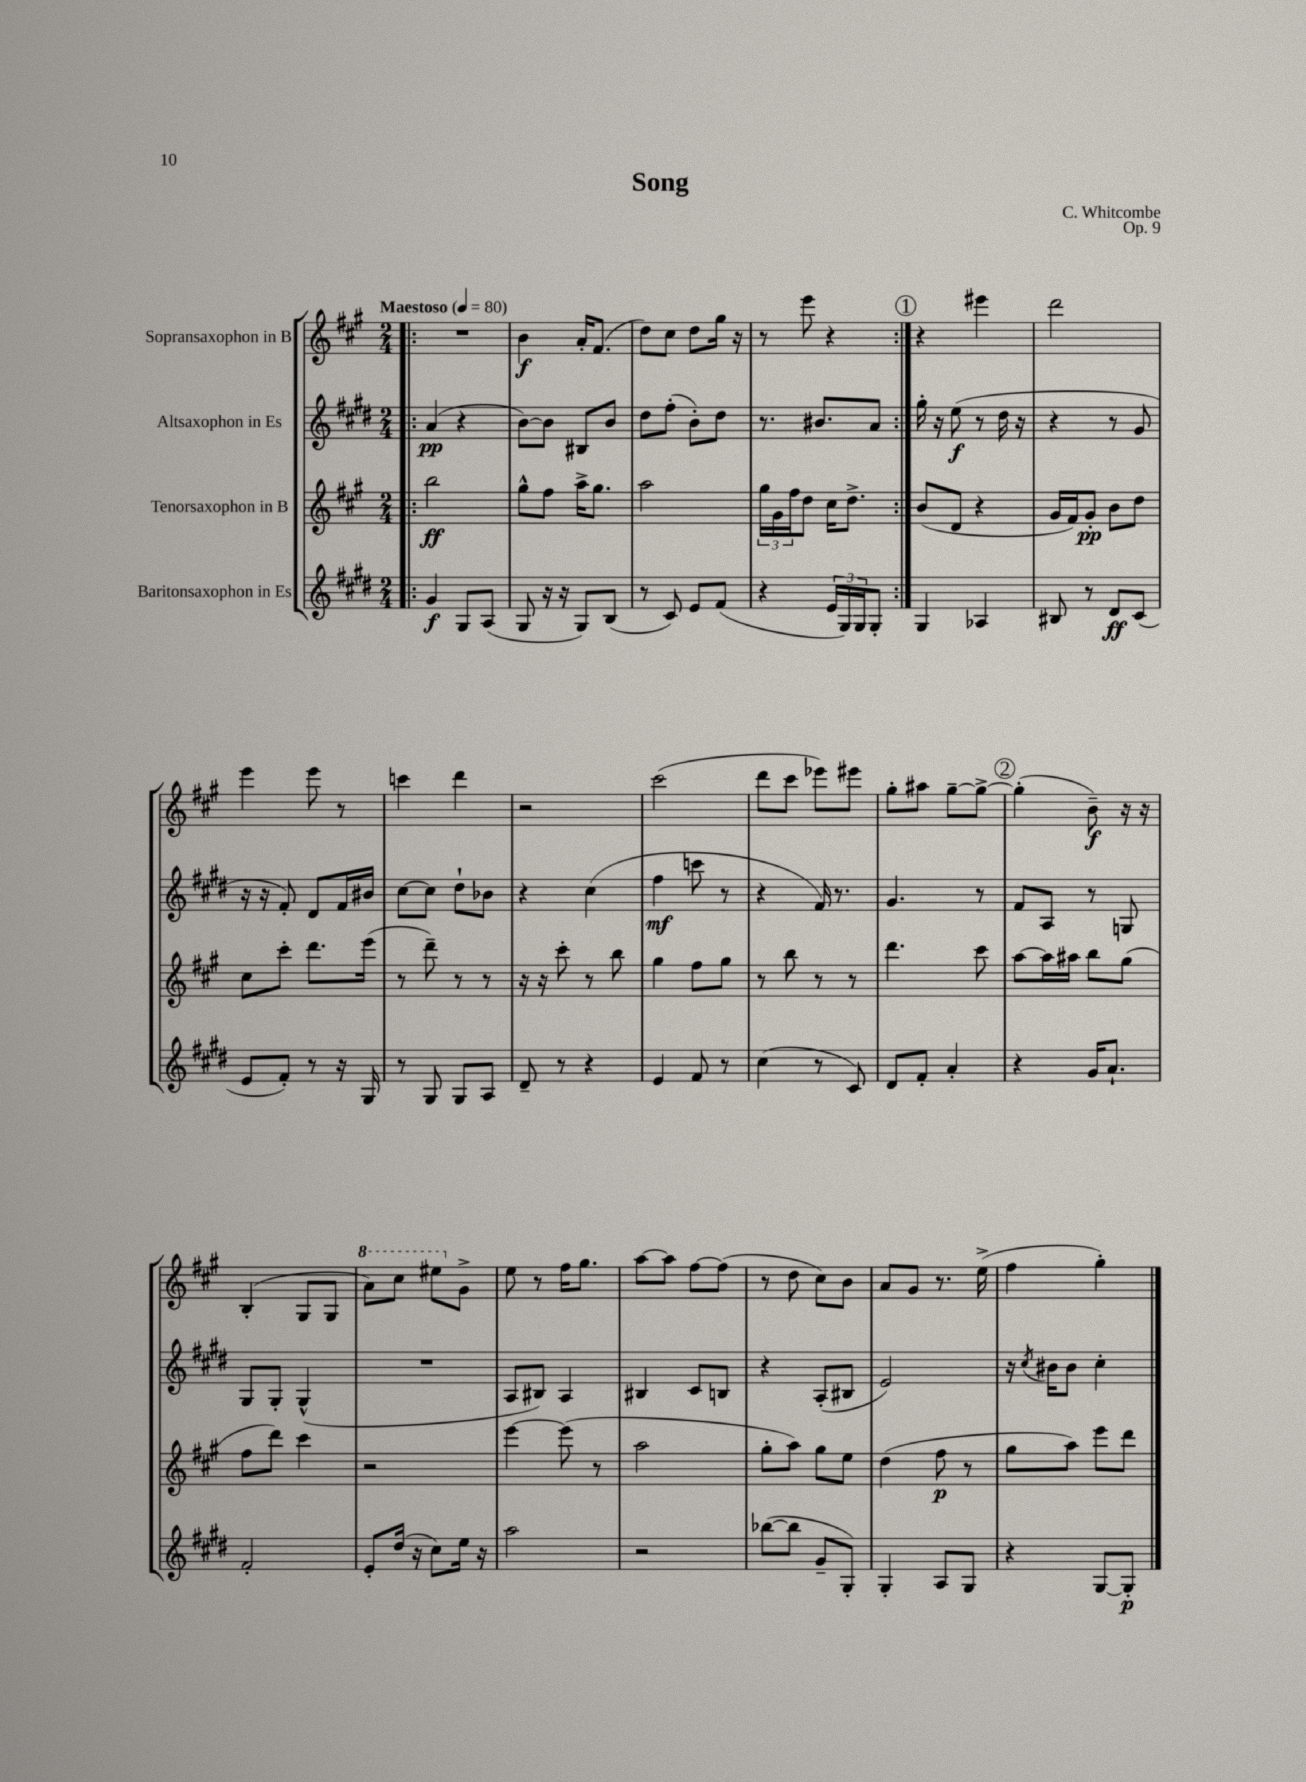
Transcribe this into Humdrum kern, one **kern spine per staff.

**kern	**kern	**kern	**kern
*staff4	*staff3	*staff2	*staff1
*clefG2	*clefG2	*clefG2	*clefG2
*k[f#c#g#d#]	*k[f#c#g#]	*k[f#c#g#d#]	*k[f#c#g#]
*M2/4	*M2/4	*M2/4	*M2/4
*MM80	*MM80	*MM80	*MM80
=!|:	=!|:	=!|:	=!|:
4g#	2bb	(4a	2r
8G#	.	4r	.
(8A	.	.	.
=	=	=	=
8G#	8gg#^^	[8b)	4b
16r	8ff#	8b]	.
16r	.	.	.
8G#)	16aa^	8B#	16a'
.	8.gg#	.	(8.f#
(8B	.	8b	.
=	=	=	=
8r	2aa	8dd#	8dd)
8c#)	.	(8ff#'	8cc#
8e	.	8b')	8dd
(8f#	.	8dd#	16gg#
.	.	.	16r
=	=	=	=
4r	24gg#	8.r	8r
.	24g#	.	.
.	24ff#	.	.
.	8dd	.	8eee
.	.	8.b#	.
24e	16cc#	.	4r
24G#)	.	.	.
.	8.dd^	.	.
24G#	.	.	.
8G#'	.	8a	.
=:|!	=:|!	=:|!	=:|!
4G#	(8b	16gg#'	4r
.	.	16r	.
.	8d	(8ee	.
4A-	4r	8r	4eee#
.	.	16dd#	.
.	.	16r	.
=	=	=	=
8B#	16g#	4r	2ddd
.	16f#)	.	.
8r	8g#'	.	.
8d#	8b	8r	.
(8c#	8dd	8g#	.
=	=	=	=
8e	8cc#	16r	4eee
.	.	16r	.
8f#')	8ccc#'	8f#')	.
8r	8.ddd	8d#	8eee
16r	.	16f#	8r
16G#	(16eee	16b#	.
=	=	=	=
8r	8r	[8cc#	4ccc
8G#	8ddd~)	8cc#]	.
8G#	8r	8dd#`	4ddd
8A	8r	8b-	.
=	=	=	=
8d#~	16r	4r	2r
.	16r	.	.
8r	8ccc#'	.	.
4r	8r	(4cc#	.
.	8bb	.	.
=	=	=	=
4e	4gg#	4ff#	(2ccc#
8f#	8ff#	8ccc	.
8r	8gg#	8r	.
=	=	=	=
(4cc#	8r	4r	8ddd
.	8bb	.	8ccc#
8r	8r	16f#)	8eee-)
.	.	8.r	.
8c#)	8r	.	8eee#
=	=	=	=
8d#	4.ddd	4.g#	8gg#'
8f#'	.	.	8aa#
4a'	.	.	[8gg#~
.	8ccc#	8r	8gg#^_
=	=	=	=
4r	[8aa	8f#	(4gg#']
.	16aa]	8A	.
.	16aa#	.	.
16g#	8bb	8r	8b~)
8.a`	.	.	.
.	(8gg#	8G	16r
.	.	.	16r
=	=	=	=
2f#'	8ff#	8G#	(4B'
.	8ddd)	8G#'	.
.	4ccc#	(4G#^^	8G#
.	.	.	8G#
=	=	=	=
8e'	2r	2r	8aa)
(16dd#	.	.	8ccc#
16r	.	.	.
8cc#)	.	.	8eee#
16ee	.	.	8g#^
16r	.	.	.
=	=	=	=
2aa	[4eee	8A	8ee
.	.	8B#)	8r
.	(8eee]	4A	16ff#
.	.	.	8.gg#
.	8r	.	.
=	=	=	=
2r	2aa	4B#	[8aa
.	.	.	8aa]
.	.	8c#	[8ff#
.	.	8B	(8ff#]
=	=	=	=
([8bb-	8gg#'	4r	8r
8bb-]	8aa)	.	8dd
8g#~	8gg#	(8A'	8cc#)
8G#')	8ee	8B#	8b
=	=	=	=
4G#'	(4dd	2e)	8a
.	.	.	8g#
8A	8ff#	.	8.r
8G#	8r	.	.
.	.	.	(16ee^
=	=	=	=
4r	8gg#	16r	4ff#
.	.	8qcc#	.
.	.	16b#	.
.	8aa)	8b#	.
[8G#	8eee	4cc#'	4gg#')
8G#']	8ddd	.	.
==	==	==	==
*-	*-	*-	*-
